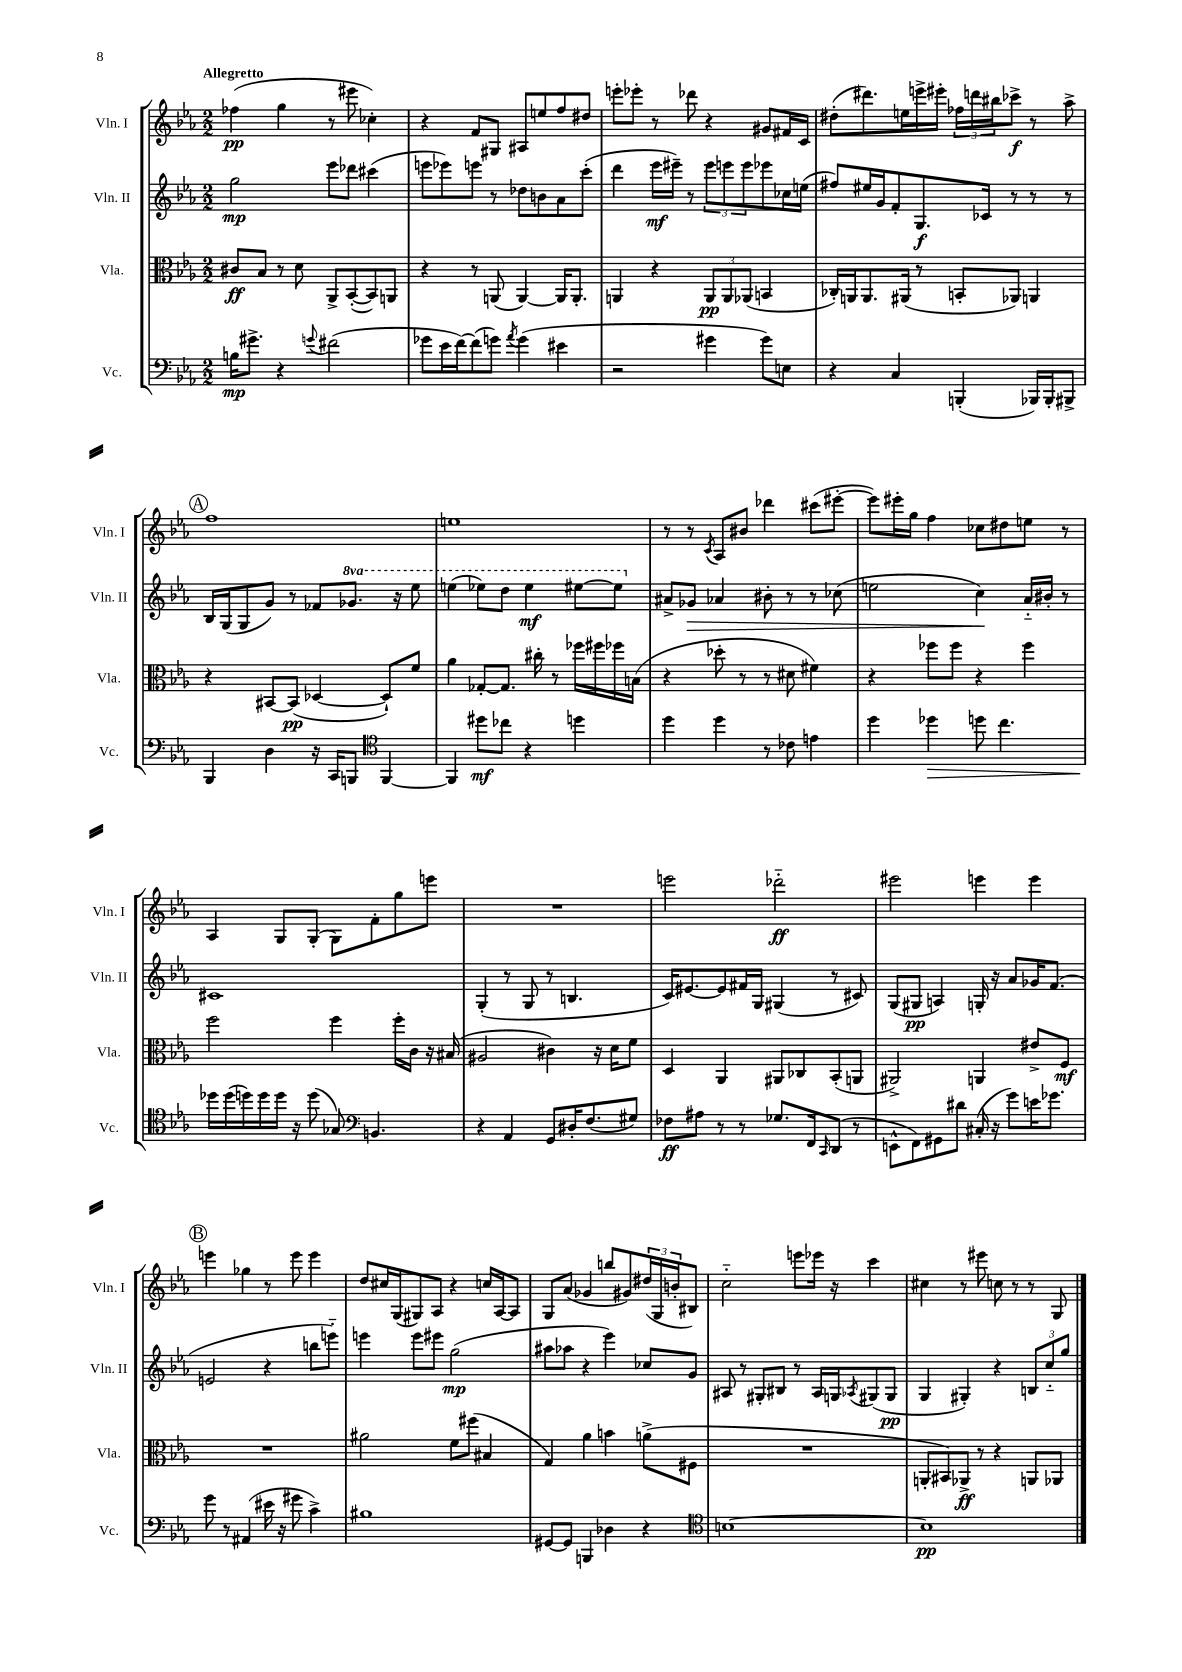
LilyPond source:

<<
\new StaffGroup <<
\new Staff = "s0" \with { instrumentName = "Vln. I" shortInstrumentName = "Vln. I" } {
    \clef treble \key ees \major \numericTimeSignature \time 2/2 \tempo "Allegretto"
    fes''4\pp( g''4 r8 eis'''8 ces''4-.) |
    r4 f'8 gis8 ais8 e''8 f''8 dis''8 |
    e'''8-. ees'''8-. r8 des'''8 r4 gis'8 fis'16 c'16 |
    dis''8-.( dis'''8.) e''16 e'''16-> eis'''16-. \tuplet 3/2 { fes''16 d'''16 bis''16 } ces'''8->\f r8 aes''8-> |
    \mark \markup { \circle "A" } f''1 |
    e''1 |
    r8 r8 \acciaccatura { c'8 } aes8 bis'8 des'''4 cis'''8( eis'''8~-. |
    eis'''8) eis'''16-. g''16 f''4 ces''8 dis''8 e''8 r8 |
    aes4 g8 g8-.( g8) f'8-. g''8 e'''8 |
    R1 |
    e'''2 des'''2-_\ff |
    eis'''2 e'''4 e'''4 |
    \mark \markup { \circle "B" } e'''4 ges''4 r8 e'''8 e'''4 |
    d''8 cis''16 g16( gis8) aes8 r4 c''16 aes16~ aes8 |
    g8 aes'8( ges'4 b''8 gis'8) \tuplet 3/2 { dis''16( g16 b'16-. } bis8) |
    c''2-_ e'''8 ees'''16 r16 c'''4 |
    cis''4 r8 eis'''8 c''8 r8 r8 g8 \bar "|." |
}
\new Staff = "s1" \with { instrumentName = "Vln. II" shortInstrumentName = "Vln. II" } {
    \clef treble \key ees \major \numericTimeSignature \time 2/2 \set Staff.ottavationMarkups = #ottavation-simple-ordinals
    g''2\mp ees'''8 des'''8 cis'''4( |
    e'''8 ees'''8) e'''8 r8 des''8 b'8 aes'8 c'''8-.( |
    d'''4 ees'''16\mf eis'''16--) r8 \tuplet 3/2 { eis'''8 e'''8 e'''8 } ees'''8 ces''16 e''16( |
    fis''8) eis''16 g'16 f'8-. g8.\f ces'16 r8 r8 r8 |
    \mark \markup { \circle "A" } bes16 g16( g8 g'8) r8 fes'8 \ottava #1 ges''8. r16 ees'''8 |
    e'''4( ees'''8) d'''8 ees'''4\mf eis'''8~ eis'''8 \ottava #0 |
    ais'8-> ges'8\> aes'4 bis'8-. r8 r8 ces''8( |
    e''2 c''4\!) aes'16-_ bis'16-. r8 |
    cis'1 |
    g4-.( r8 g8 r8 b4. |
    c'16) eis'8.~ eis'8 fis'16 g16 gis4( r8 cis'8) |
    g8( gis8\pp a4) g16-. r16 aes'8 ges'16 f'8.( |
    \mark \markup { \circle "B" } e'2 r4 b''8 e'''8-_) |
    e'''4 e'''8 eis'''8 g''2\mp( |
    ais''8 aes''8 r4 ees'''4) ces''8 g'8 |
    ais8 r8 gis8-. bis8 r8 ais16 g16 \acciaccatura { aes8 } gis8( gis8\pp |
    g4 gis4-.) r4 \tuplet 3/2 { b8 c''8-_ g''8 } \bar "|." |
}
\new Staff = "s2" \with { instrumentName = "Vla." shortInstrumentName = "Vla." } {
    \clef alto \key ees \major \numericTimeSignature \time 2/2
    cis'8\ff bes8 r8 d'8 aes,8-> bes,8~-.( bes,8) a,8 |
    r4 r8 a,8( a,4~) a,16 a,8.-. |
    a,4 r4 \tuplet 3/2 { a,8\pp a,8 aes,8( } b,4 |
    ces16-.) a,16 a,8. ais,16( r8 b,8-. aes,8) a,4 |
    \mark \markup { \circle "A" } r4 bis,8~ bis,8\pp( des4~ des8-!) f'8 |
    aes'4 ges8~-. ges8. cis''16-. r8 fes''16 fis''16 fes''16 b16( |
    r4 des''8-. r8 r8 dis'8 fis'4) |
    r4 fes''8 fes''8 r4 fes''4 |
    f''2 f''4 f''16-. c'16 r16 bis16( |
    ais2 cis'4) r16 d'16 f'8 |
    d4 aes,4 ais,8 ces8 bes,8-.( a,8 |
    ais,2->) a,4 eis'8-> f8\mf |
    \mark \markup { \circle "B" } R1 |
    ais'2 f'8 fis''8( bis4 |
    g4) aes'4 b'4 a'8->( fis8 |
    R1 |
    a,8-. bis,8) aes,8->\ff r8 r4 a,8 aes,8 \bar "|." |
}
\new Staff = "s3" \with { instrumentName = "Vc." shortInstrumentName = "Vc." } {
    \clef bass \key ees \major \numericTimeSignature \time 2/2
    b16\mp gis'8.-> r4 \appoggiatura { g'8 } fis'2( |
    ges'8 ees'16 f'16~) f'8( g'8) \acciaccatura { aes'8 } g'4( eis'4 |
    r2 gis'4 gis'8) e8 |
    r4 c4 b,,4-.( bes,,16) bes,,16-. bis,,8-> |
    \mark \markup { \circle "A" } bes,,4 d4 r16 c,16 b,,8 \clef tenor f,4~ |
    f,4 dis''8\mf ces''8 r4 d''4 |
    d''4 d''4 r8 ces'8 e'4 |
    d''4 des''4\> d''8 c''4. |
    des''16\! des''16( d''16) d''16 d''16 r16 d''8( ges8) \clef bass b,4. |
    r4 aes,4 g,8 dis16-. f8.( gis8) |
    fes8\ff ais8 r8 r8 ges8. f,16 \grace { c,16 } d,8( r8 |
    e,8-^ f,8) gis,8 dis'8 cis16-.( r16 g'8) e'16 ges'8. |
    \mark \markup { \circle "B" } g'8 r8 ais,4( eis'16 r16 gis'8 c'4->) |
    bis1 |
    gis,8~ gis,8 b,,4 des4 r4 |
    \clef tenor b1~ |
    b1\pp \bar "|." |
}
>>
>>
\layout { \context { \Score \remove "Bar_number_engraver" } }
